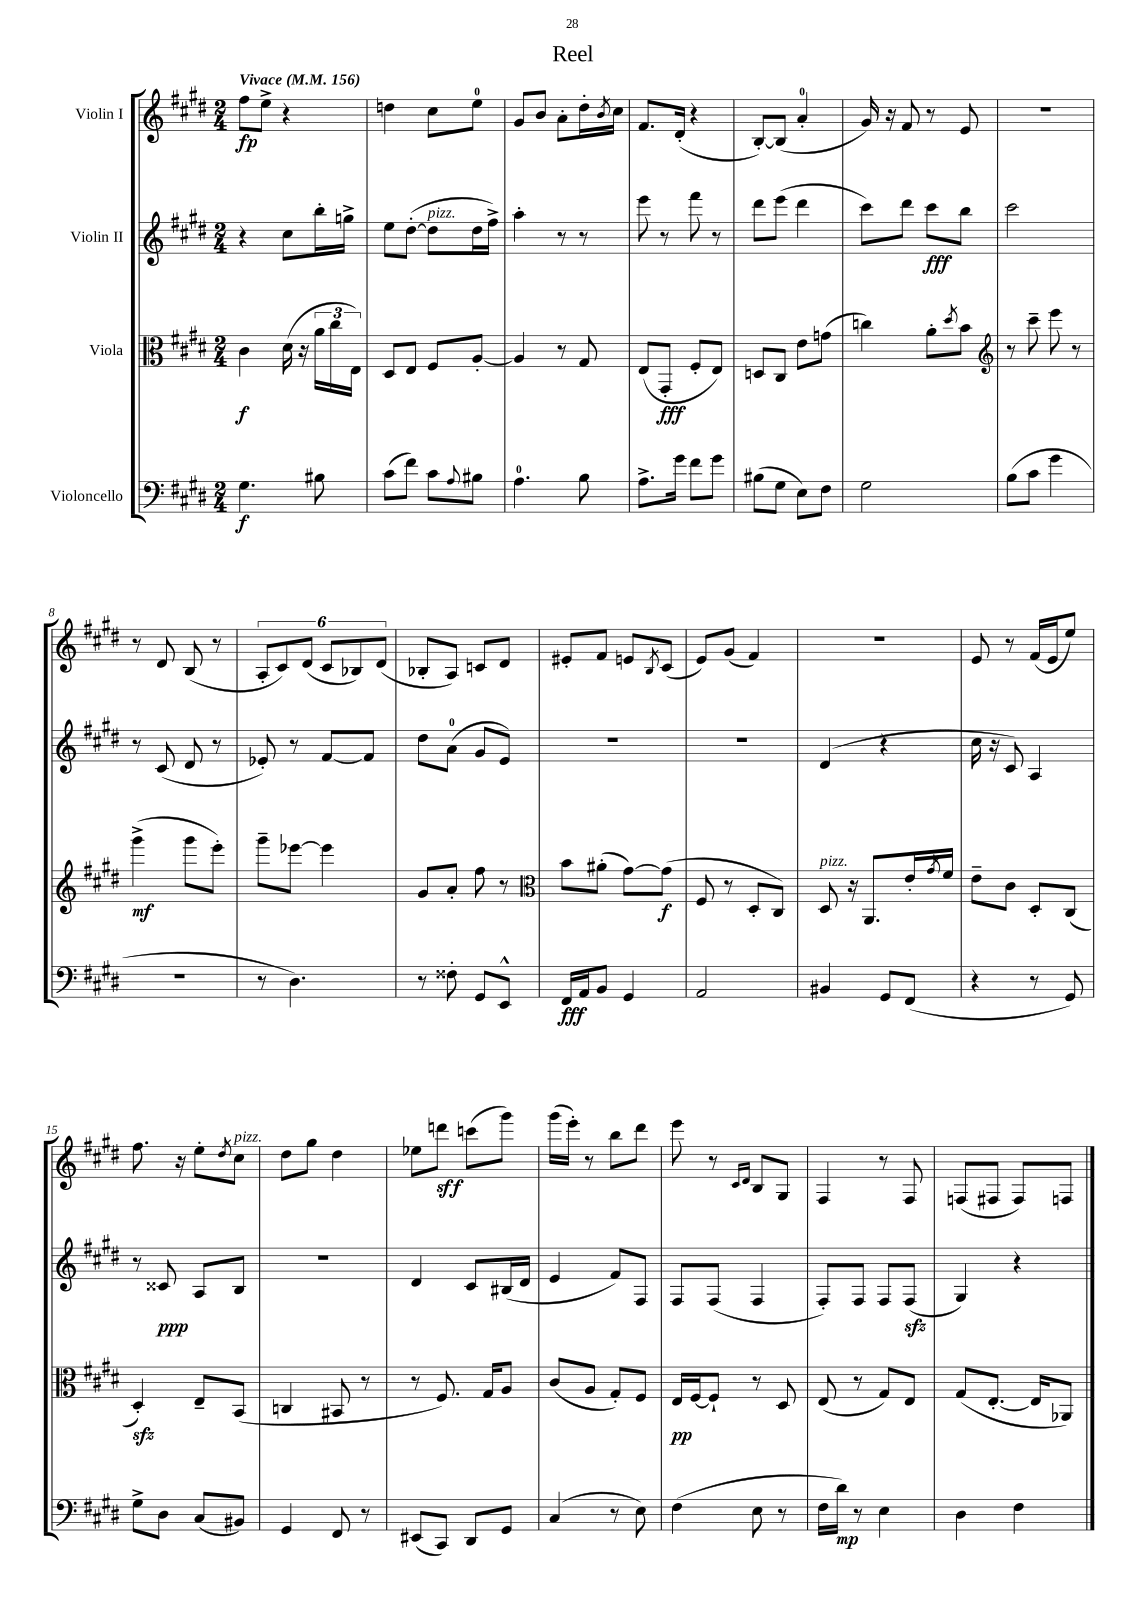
\header { title = "Reel" }
<<
\new StaffGroup <<
\new Staff = "s0" \with { instrumentName = "Violin I" } {
    \clef treble \key e \major \numericTimeSignature \time 2/4 \tempo "Vivace" 4 = 156
    fis''8\fp e''8-> r4 |
    d''4 cis''8 e''8-0 |
    gis'8 b'8 a'8-. dis''16-. \acciaccatura { b'8 } cis''16 |
    fis'8. dis'16-.( r4 |
    b8~-.) b8( a'4-0-. |
    gis'16) r16 fis'8 r8 e'8 |
    R2 |
    r8 dis'8 b8( r8 |
    \tuplet 6/4 { a8-. cis'8) dis'8( cis'8 bes8) dis'8( } |
    bes8-. a8) c'8 dis'8 |
    eis'8-. fis'8 e'8 \acciaccatura { b8 } cis'8( |
    e'8) gis'8( fis'4) |
    r2 |
    e'8 r8 fis'16( e'16 e''8) |
    fis''8. r16 e''8-. \acciaccatura { dis''8 } cis''8^\markup { \italic "pizz." } |
    dis''8 gis''8 dis''4 |
    ees''8 d'''8\sff c'''8( gis'''8) |
    gis'''16( e'''16-.) r8 b''8 dis'''8 |
    e'''8 r8 \grace { cis'16 dis'16 } b8 gis8 |
    fis4 r8 fis8 |
    f8( fis8 fis8) f8 \bar "|." |
}
\new Staff = "s1" \with { instrumentName = "Violin II" } {
    \clef treble \key e \major \numericTimeSignature \time 2/4
    r4 cis''8 b''16-. g''16-> |
    e''8 dis''8~-.( dis''8^\markup { \italic "pizz." } dis''16 fis''16->) |
    a''4-. r8 r8 |
    e'''8 r8 fis'''8 r8 |
    dis'''8 e'''8( dis'''4 |
    cis'''8) dis'''8 cis'''8\fff b''8 |
    cis'''2 |
    r8 cis'8( dis'8 r8 |
    ees'8-.) r8 fis'8~ fis'8 |
    dis''8 a'8-0( gis'8 e'8) |
    R2 |
    R2 |
    dis'4( r4 |
    cis''16 r16 cis'8) a4 |
    r8 cisis'8\ppp a8 b8 |
    R2 |
    dis'4 cis'8 bis16( dis'16 |
    e'4 fis'8) fis8 |
    fis8 fis8( fis4 |
    fis8-.) fis8 fis8 fis8\sfz( |
    gis4) r4 \bar "|." |
}
\new Staff = "s2" \with { instrumentName = "Viola" } {
    \clef alto \key e \major \numericTimeSignature \time 2/4
    cis'4\f dis'16( r16 \tuplet 3/2 { a'16 cis''16 e16) } |
    dis8 e8 fis8 a8~-. |
    a4 r8 gis8 |
    e8( gis,8-.\fff fis8-. e8) |
    d8 cis8 e'8 g'8( |
    c''4) a'8-. \acciaccatura { dis''8 } b'8 |
    \clef treble r8 cis'''8-- e'''8 r8 |
    gis'''4->\mf( gis'''8 e'''8-.) |
    gis'''8-- ees'''8~ ees'''4 |
    gis'8 a'8-. fis''8 r8 |
    \clef alto b'8 ais'8-.( gis'8~) gis'8\f( |
    fis8 r8 dis8-. cis8) |
    dis8^\markup { \italic "pizz." } r16 a,8. e'16-. \acciaccatura { gis'8 } fis'16 |
    e'8-- cis'8 dis8-. cis8( |
    dis4-.\sfz) e8-- b,8( |
    c4 bis,8 r8 |
    r8 fis8.) gis16 a8 |
    cis'8( a8 gis8-.) fis8 |
    e16\pp fis16~ fis8-! r8 dis8 |
    e8( r8 gis8) e8 |
    gis8( e8.~-. e16 aes,8) \bar "|." |
}
\new Staff = "s3" \with { instrumentName = "Violoncello" } {
    \clef bass \key e \major \numericTimeSignature \time 2/4
    gis4.\f bis8 |
    cis'8( fis'8) cis'8 \appoggiatura { a8 } bis8 |
    a4.-0 b8 |
    a8.-> gis'16 fis'8 gis'8 |
    bis8( gis8 e8) fis8 |
    gis2 |
    b8( cis'8 gis'4 |
    r2 |
    r8 dis4.) |
    r8 fisis8-. gis,8 e,8-^ |
    fis,16\fff a,16 b,8 gis,4 |
    a,2 |
    bis,4 gis,8 fis,8( |
    r4 r8 gis,8) |
    gis8-> dis8 cis8( bis,8) |
    gis,4 fis,8 r8 |
    eis,8( cis,8) dis,8 gis,8 |
    cis4( r8 e8) |
    fis4( e8 r8 |
    fis16 dis'16\mp) r8 e4 |
    dis4 fis4 \bar "|." |
}
>>
>>
